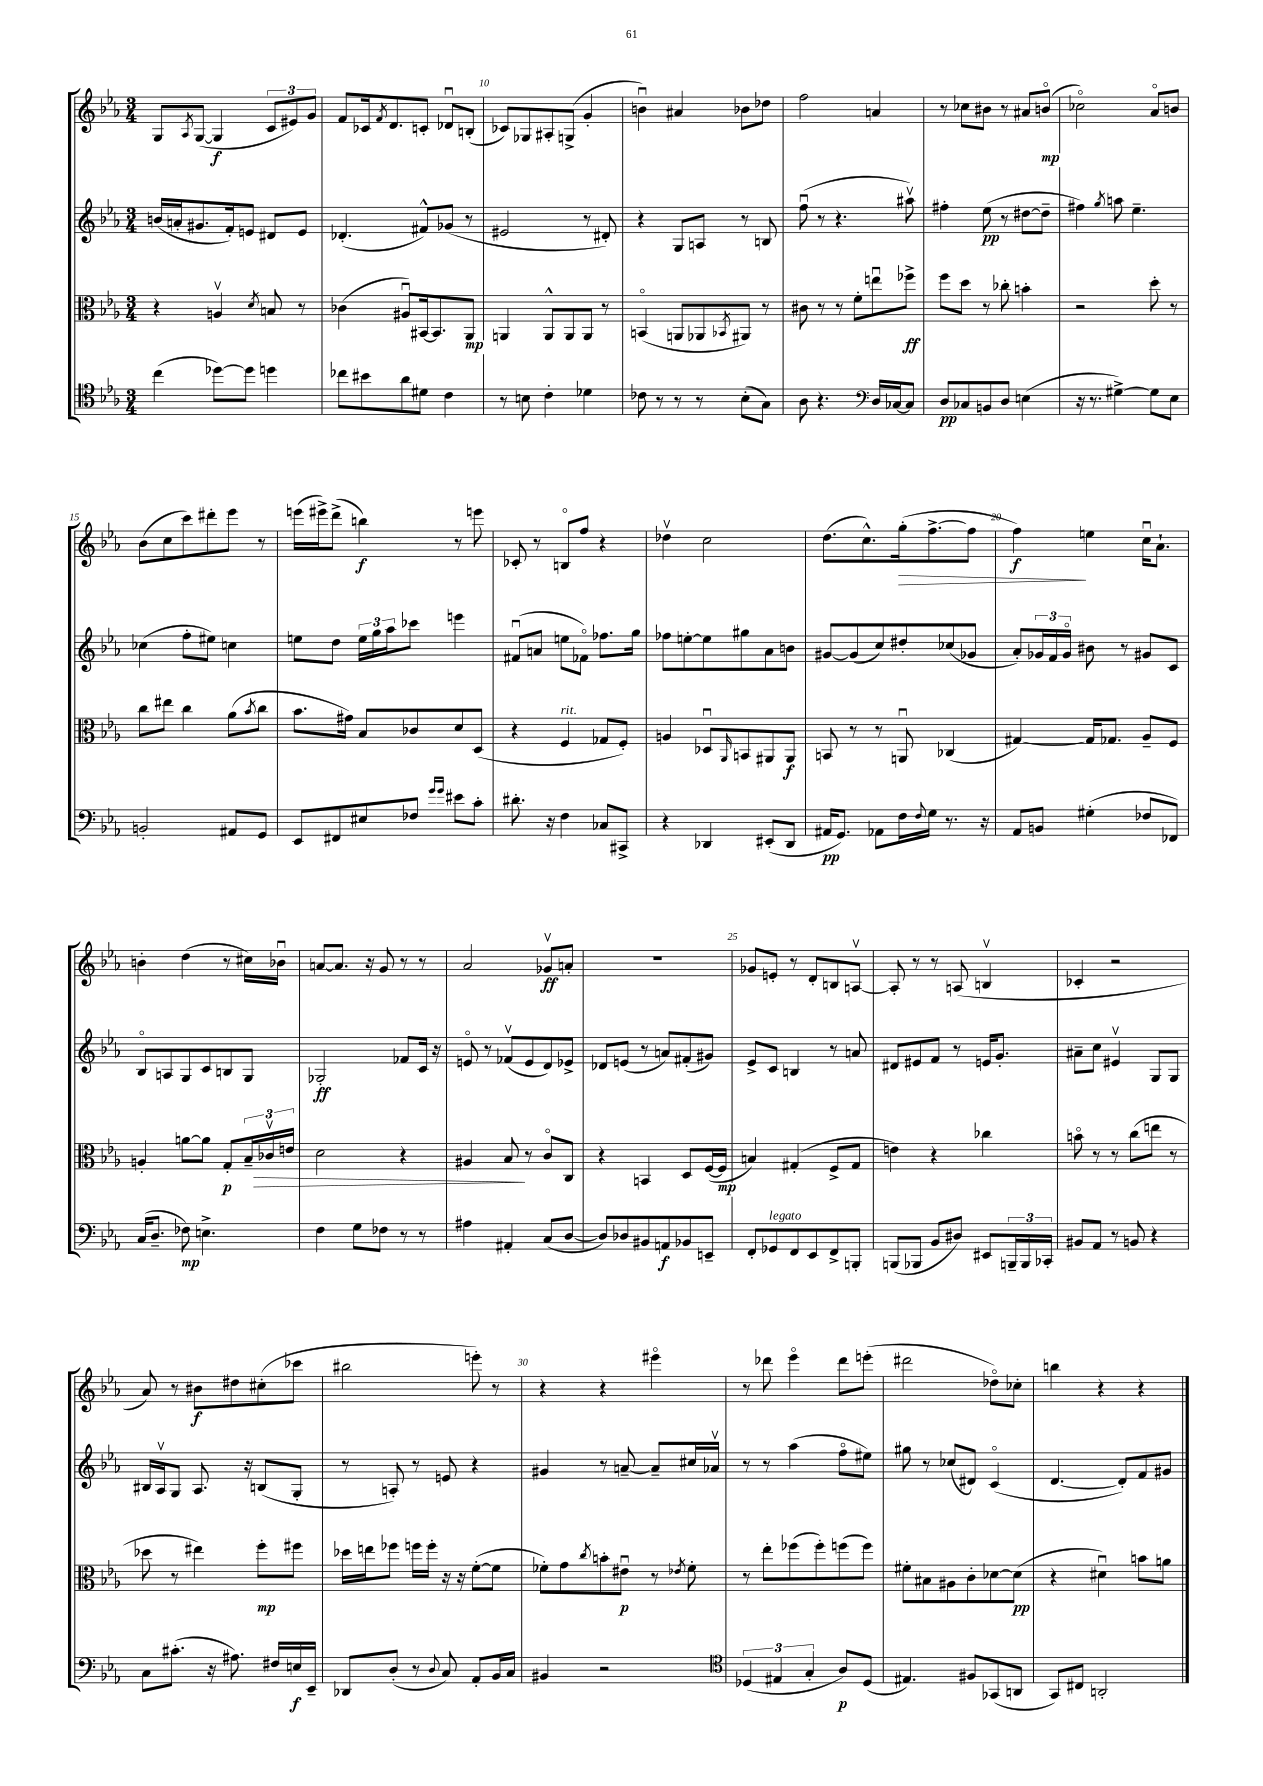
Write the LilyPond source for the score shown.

<<
\new StaffGroup <<
\new Staff = "s0" {
    \clef treble \key ees \major \numericTimeSignature \time 3/4
    g8 \acciaccatura { aes8 } g8~( g4\f \tuplet 3/2 { c'8 eis'8) g'8 } |
    f'8 ces'16 \acciaccatura { f'8 } d'8. c'8-. des'8\downbow b8-.( |
    ces'8) ges8 ais8-. g8->( g'4-. |
    b'4\downbow) ais'4 bes'8 des''8 |
    f''2 a'4 |
    r8 ces''8 bis'8 r8 ais'8 b'8\flageolet\mp( |
    ces''2\flageolet) aes'8\flageolet b'8 |
    bes'8( c''8 c'''8) dis'''8-. ees'''8 r8 |
    e'''16( eis'''16->) d'''8->( b''4\f) r8 e'''8 |
    ces'8-. r8 b8\flageolet f''8 r4 |
    des''4\upbow c''2 |
    d''8.( c''8.-^) g''16-.\>( f''8.~-> f''8 |
    f''4\f\!) e''4 c''16\downbow aes'8.-! |
    b'4-. d''4( r8 cis''16) bes'16\downbow |
    a'8~ a'8. r16 g'8 r8 r8 |
    aes'2 ges'8\upbow\ff a'8-. |
    R2. |
    ges'8 e'8-. r8 d'8-. b8 a8~\upbow |
    a8-. r8 r8 a8( b4\upbow |
    ces'4-. r2 |
    aes'8) r8 bis'8\f dis''8 cis''8-.( ces'''8 |
    bis''2 e'''8-.) r8 |
    r4 r4 eis'''4\flageolet |
    r8 des'''8 ees'''4\flageolet des'''8 e'''8-.( |
    dis'''2 des''8\flageolet) ces''8-. |
    b''4 r4 r4 \bar "|." |
}
\new Staff = "s1" {
    \clef treble \key ees \major \numericTimeSignature \time 3/4
    b'16( a'16-. gis'8. f'16-.) e'8 dis'8 e'8 |
    des'4.-.( fis'8-^) ges'8( r8 |
    eis'2 r8 dis'8-.) |
    r4 g8 a8 r8 b8 |
    f''8\downbow( r8 r4. ais''8\upbow) |
    fis''4-. ees''8\pp( r8 dis''8~ dis''8-- |
    fis''4) \acciaccatura { g''8 } a''8 ees''4.-- |
    ces''4( f''8-. eis''8) c''4 |
    e''8 d''8 \tuplet 3/2 { e''16 g''16 aes''16 } ces'''8 e'''4 |
    fis'8\downbow( a'8 e''8 fes'8\flageolet) fes''8. g''16 |
    fes''8 e''8~-. e''8 gis''8 aes'8 b'8 |
    gis'8~ gis'8( c''8) dis''8-. ces''8( ges'8 |
    aes'8-.) \tuplet 3/2 { ges'16 f'16 ges'16\flageolet } bis'8 r8 gis'8 c'8 |
    bes8\flageolet a8 g8 c'8 b8 g8 |
    ges2-.\ff fes'8 c'16 r16 |
    e'8\flageolet r8 fes'8\upbow( e'8 d'8) ees'8-> |
    des'8 e'8( r8 a'8) fis'8-.( gis'8) |
    ees'8-> c'8 b4 r8 a'8 |
    dis'8 eis'8 f'8 r8 e'16 g'8.-. |
    ais'8-- c''8 eis'4\upbow g8 g8 |
    bis16 aes16\upbow g8 aes8. r16 b8( g8-. |
    r8 a8-.) r8 e'8 r4 |
    gis'4 r8 a'8~-- a'8-- cis''16 aes'16\upbow |
    r8 r8 aes''4( f''8\flageolet eis''8) |
    gis''8 r8 ces''8( dis'8) c'4\flageolet( |
    d'4.~ d'8-.) f'8 gis'8 \bar "|." |
}
\new Staff = "s2" {
    \clef alto \key ees \major \numericTimeSignature \time 3/4
    r4 a4\upbow \acciaccatura { d'8 } b8 r8 |
    ces'4( ais8\downbow) bis,16~ bis,8. aes,8\mp |
    a,4 a,8-^ a,8 a,8 r8 |
    b,4\flageolet( a,8 aes,8 \acciaccatura { bes,8 } ais,8) r8 |
    cis'8 r8 r8 f'8-. e''8\downbow fes''8->\ff |
    f''8 d''8 r8 ces''8-. b'4-. |
    r2 d''8-. r8 |
    c''8 eis''8 c''4 aes'8( \acciaccatura { bes'8 } c''8 |
    bes'8. gis'16) bes8 ces'8 d'8 d8( |
    r4 f4^\markup { \italic "rit." } ges8 f8-.) |
    a4 des8\downbow \grace { aes,16 } b,8 ais,8 ais,8\f |
    b,8 r8 r8 a,8\downbow ces4( |
    gis4~) gis16 ges8. aes8-- f8 |
    a4-. a'8~ a'8 g8-.\p \tuplet 3/2 { bes16-- ces'16\upbow\> e'16 } |
    d'2 r4 |
    ais4 bes8\! r8 c'8\flageolet c8 |
    r4 b,4 d8 f16~( f16\mp |
    b4) gis4-.( f8-> gis8 |
    e'4) r4 ces''4 |
    b'8\flageolet r8 r8 c''8( e''8 r8 |
    des''8 r8 eis''4) f''8-.\mp fis''8 |
    des''16 e''16 fes''8 f''16 f''16-. r16 r16 f'8~-.( f'8 |
    fes'8-.) g'8 \acciaccatura { c''8 } b'8-. eis'8\downbow\p r8 \acciaccatura { ees'8 } fes'8-. |
    r8 ees''8-. fes''8( fes''8-.) f''8( f''8) |
    fis'8-. bis8 ais8 c'8-. des'8~ des'8\pp( |
    r4 dis'4\downbow) b'8 a'8 \bar "|." |
}
\new Staff = "s3" {
    \clef tenor \key ees \major \numericTimeSignature \time 3/4
    c''4( des''8~) des''8 d''4 |
    ces''8 bis'8 aes'8 dis'8 c'4 |
    r8 b8 c'4-. des'4 |
    ces'8 r8 r8 r8 bes8-.( g8) |
    aes8 r4. \clef bass d16 ces16~ ces8 |
    d8\pp ces8 b,8 d8 e4( |
    r16 r8. gis4~->) gis8 ees8 |
    b,2-. ais,8 g,8 |
    ees,8 fis,8 eis8 fes8 \grace { g'16 g'16 } eis'8 c'8-. |
    dis'8.-. r16 f4 ces8 cis,8-> |
    r4 des,4 eis,8-.( des,8 |
    ais,16\pp g,8.) aes,8 f16 \appoggiatura { f8 } g16 r8. r16 |
    aes,8 b,8 gis4-.( fes8 fes,8) |
    c16( d8.-- fes8\mp) e4.-> |
    f4 g8 fes8 r8 r8 |
    ais4 ais,4-. c8( d8~ |
    d8) des8 bis,8 a,8\f bes,8 e,8-- |
    f,8-. ges,8^\markup { \italic "legato" } f,8 ees,8 f,8-> b,,8-. |
    b,,8( bes,,8 bes,8 dis8) eis,8 \tuplet 3/2 { b,,16-- b,,16 ces,16-. } |
    bis,8 aes,8 r8 b,8 r4 |
    c8 cis'8.-.( r16 ais8.) fis16 e16\f ees,16-- |
    des,8 d8-.( r8 \appoggiatura { d8 } c8) aes,8-. bes,16 c16 |
    bis,4 r2 |
    \clef tenor \tuplet 3/2 { des4( eis4 g4-. } aes8\p) des8( |
    eis4.) fis8 ges,8( a,8 |
    g,8) cis8 a,2-. \bar "|." |
}
>>
>>
\layout { \context { \Score currentBarNumber = #8 \override BarNumber.break-visibility = ##(#f #t #t) barNumberVisibility = #(every-nth-bar-number-visible 5) } }
